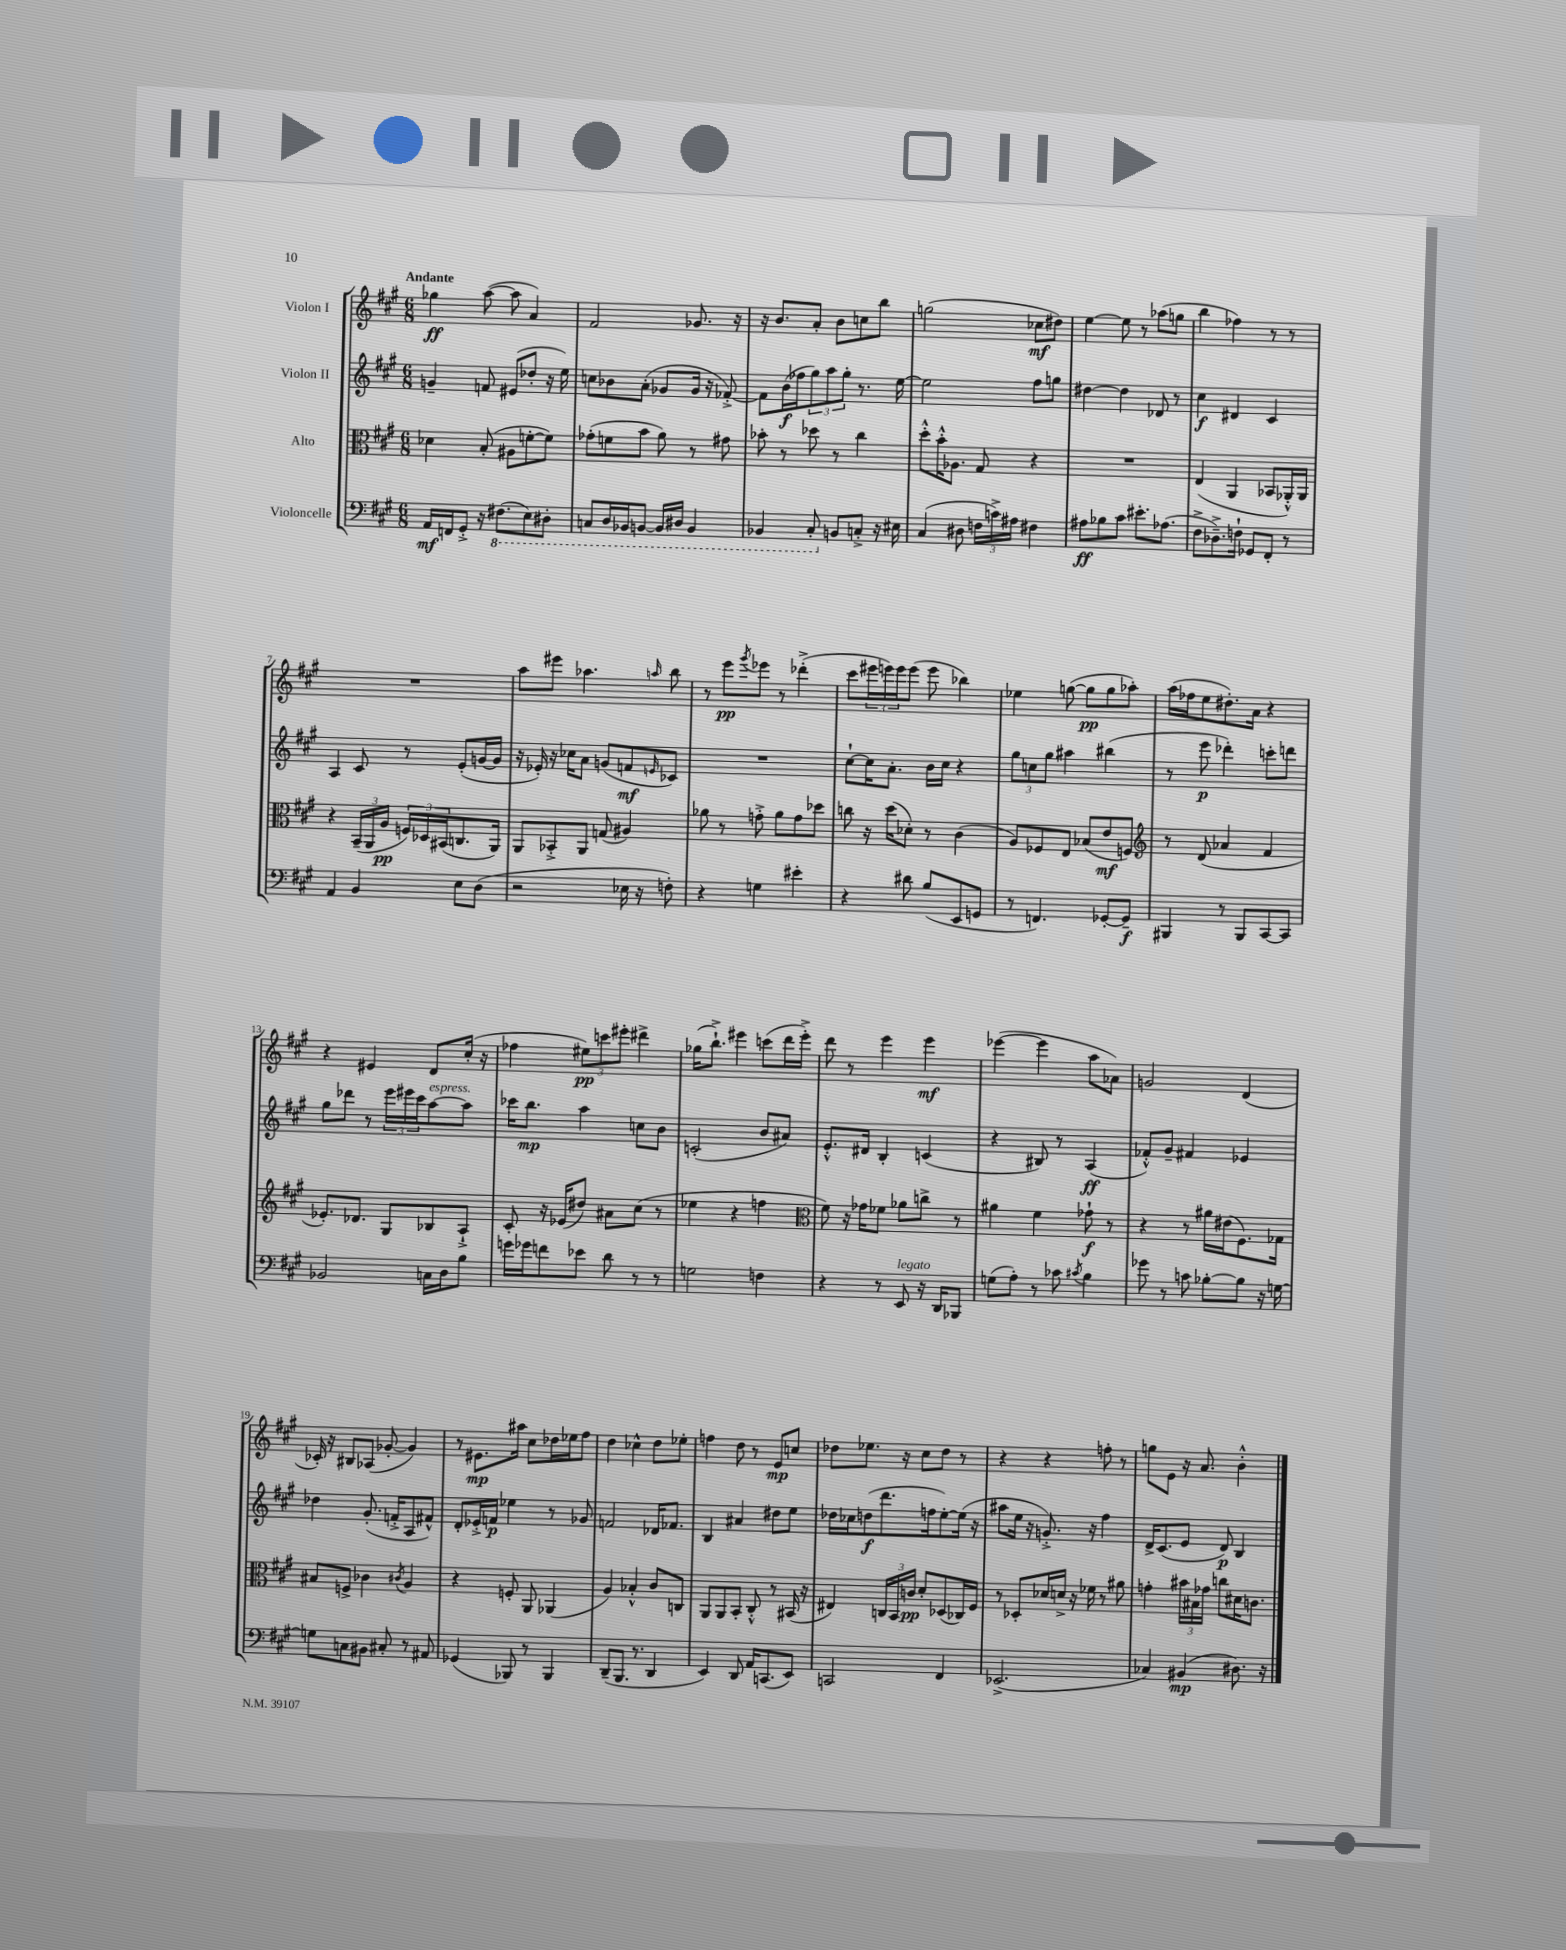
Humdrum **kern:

**kern	**dynam	**kern	**dynam	**kern	**dynam	**kern	**dynam
*part4	*part4	*part3	*part3	*part2	*part2	*part1	*part1
*staff4	*staff4	*staff3	*staff3	*staff2	*staff2	*staff1	*staff1
*I"Violoncelle	*	*I"Alto	*	*I"Violon II	*	*I"Violon I	*
*clefF4	*	*clefC3	*	*clefG2	*	*clefG2	*
*k[f#c#g#]	*	*k[f#c#g#]	*	*k[f#c#g#]	*	*k[f#c#g#]	*
*M6/8	*	*M6/8	*	*M6/8	*	*M6/8	*
=1	=1	=1	=1	=1	=1	=1	=1
!	!	!	!	!	!	!LO:TX:a:B:t=Andante	!
16AA/LL	mf	4d-X\	.	4gn~/	.	4gg-X\	ff
16FFn/J	.	.	.	.	.	.	.
8GG#'^/J	.	.	.	.	.	.	.
16r	.	(8B'/	.	8fn/	.	([8aa\	.
*8ba	*	*	*	*	*	*	*
(8.FF#X\L	.	.	.	.	.	.	.
.	.	8A#X\L	.	(8e#X/L	.	8aa\]	.
8EE\)	.	[8fn'\	.	8dd-X'/J	.	4a/)	.
8DD#X'\J	.	8f\J])	.	16r	.	.	.
.	.	.	.	16ee\)	.	.	.
=2	=2	=2	=2	=2	=2	=2	=2
8CCn/L	.	(8g-X'\L	.	8ccn\L	.	2f#/	.
16DD/L	.	8fn\	.	8b-X\	.	.	.
16BBB-X/J	.	.	.	.	.	.	.
[8BBBn/J	.	8b\J	.	(8a'\J	.	.	.
16BBB/LL]	.	8a\)	.	8g-X/L	.	.	.
16DD#X/JJ	.	.	.	.	.	.	.
4BBB/	.	8r	.	16g-/Jk	.	8.g-X/	.
.	.	.	.	16r	.	.	.
.	.	8g#X\	.	[8f-X'^/)	.	.	.
.	.	.	.	.	.	16r	.
=3	=3	=3	=3	=3	=3	=3	=3
4BBB-X/	.	8b-X'\	.	8f-\L]	.	16r	.
.	.	.	.	.	.	8.b/L	.
.	.	8r	.	(16b\L	f	.	.
.	.	.	.	16ff-X\J	.	.	.
8CC#'/	.	8dd-X\	.	12gg#\)	.	8a'/J	.
.	.	.	.	12aa\	.	.	.
*X8ba	*	*	*	*	*	*	*
8BBn/L	.	8r	.	.	.	8b\L	.
.	.	.	.	12gg#'\J	.	.	.
8Cn'^/J	.	4cc#\	.	8.r	.	8ccn\	.
16r	.	.	.	.	.	8bb\J	.
16E#X\	.	.	.	[16ee\	.	.	.
=4	=4	=4	=4	=4	=4	=4	=4
(4C#/	.	8dd'^^\L	.	2ee\]	.	(2ggn\	.
.	.	16b'^^\K	.	.	.	.	.
.	.	8.A-X\J	.	.	.	.	.
8D#X\	.	.	.	.	.	.	.
24Fn\LL	.	8G#/	.	.	.	.	.
24cn^\)	.	.	.	.	.	.	.
24A#X\JJ	.	.	.	.	.	.	.
4F#X\	.	4r	.	8ff#\L	.	8cc-X\L	mf
.	.	.	.	8ggn\J	.	8dd#X\J)	.
=5	=5	=5	=5	=5	=5	=5	=5
8A#X\L	ff	2.r	.	[4dd#X\	.	[4ee\	.
8B-X\	.	.	.	.	.	.	.
8c#\J	.	.	.	4dd#\]	.	8ee\]	.
8.e#X'\L	.	.	.	.	.	8r	.
.	.	.	.	8d-X/	.	(8aa-X\L	.
(8.A-X\J	.	.	.	.	.	.	.
.	.	.	.	8r	.	8ggn\J	.
=6	=6	=6	=6	=6	=6	=6	=6
8F#^\L	.	(4E/	.	4cc#\	f	4bb\	.
8.D-X~^\)	.	.	.	.	.	.	.
.	.	4AA/	.	4d#X/	.	4ff-X\)	.
16Fn`\Jk	.	.	.	.	.	.	.
8GG-X/L	.	.	.	.	.	.	.
8FF#'/J	.	8BB-X/L	.	4c#/	.	8r	.
8r	.	16AA-X'^^/L)	.	.	.	8r	.
.	.	16AA-/JJ	.	.	.	.	.
!!LO:LB:g=z
=7	=7	=7	=7	=7	=7	=7	=7
4AA/	.	4r	.	4A/	.	2.r	.
4BB/	.	(24BB~/LL	.	8c#/	.	.	.
.	.	24AA/	.	.	.	.	.
.	.	24A/JJ	pp	.	.	.	.
.	.	24Fn/LL)	.	8r	.	.	.
.	.	24D-X/	.	.	.	.	.
.	.	(24BB#X/J	.	.	.	.	.
8E\L	.	8.Cn/	.	(8e'/L	.	.	.
(8D\J	.	.	.	[16gn/L	.	.	.
.	.	16AA/Jk)	.	16g/JJ]	.	.	.
=8	=8	=8	=8	=8	=8	=8	=8
2r	.	8AA/L	.	16r	.	8aa\L	.
.	.	.	.	16e-X'/)	.	.	.
.	.	8BB-X'^/	.	16r	.	8eee#X\J	.
.	.	.	.	16cc-X\KL	.	.	.
.	.	8AA/J	.	8a\J	.	4.aa-X\	.
.	.	(8Gn/	.	(8gn/L	.	.	.
16E-X\	.	4A#X/)	.	8fn/	mf	.	.
16r	.	.	.	.	.	.	.
.	.	.	.	16qqen/	.	16qqaan/	.
8Fn'\)	.	.	.	8c-X/J)	.	8bb\	.
=9	=9	=9	=9	=9	=9	=9	=9
4r	.	8a-X\	.	2.r	.	8r	.
.	.	8r	.	.	.	8eee\L	pp
.	.	.	.	.	.	8qggg#/	.
4Gn\	.	8gn'^\	.	.	.	8eee-X\J	.
.	.	8a-\L	.	.	.	8r	.
4e#X'\	.	8g\	.	.	.	(4ddd-X'^\	.
.	.	8dd-X\J	.	.	.	.	.
=10	=10	=10	=10	=10	=10	=10	=10
4r	.	8ccn\	.	[8cc#`\L	.	8ccc#\L	.
.	.	16r	.	16cc#\K]	.	24eee#X\L	.
.	.	.	.	.	.	24eeen\)	.
.	.	(16dd\KL	.	8.a'\J	.	.	.
.	.	.	.	.	.	24eee\J	.
8d#X\	.	8d-X'\J)	.	.	.	(8eee\J	.
(8B/L	.	8r	.	16b\LL	.	8eee\	.
.	.	.	.	16cc#\JJ	.	.	.
8EE/	.	(4c#\	.	4r	.	4bb-X\)	.
8GGn/J	.	.	.	.	.	.	.
=11	=11	=11	=11	=11	=11	=11	=11
8r	.	8A/L)	.	12gg#\L	.	4ee-X\	.
.	.	.	.	12ccn\	.	.	.
4.FFn/)	.	8F-X/	.	.	.	.	.
.	.	.	.	12gg#\J	.	.	.
.	.	8E/J	.	4aa#X\	.	([8ggn\	.
.	.	(8B-X/L	.	.	.	8gg\L]	pp
[8GG-X'/L	.	8e/	mf	(4bb#X\	.	8gg\	.
8GG-~/J]	f	8Fn/J)	.	.	.	8aa-X'\J)	.
=12	=12	=12	=12	=12	=12	=12	=12
*	*	*clefG2	*	*	*	*	*
4BBB#X/	.	8r	.	8r	.	(16aa\LL	.
.	.	.	.	.	.	16ff-X\J	.
.	.	(8d/	.	8eee\	p	8ee\	.
8r	.	4a-X/	.	4ddd-X'\)	.	8.dd#X'\)	.
8BBB#/L	.	.	.	.	.	.	.
.	.	.	.	.	.	16a\Jk	.
[8CC#/	.	4f#/	.	8cccn'\L	.	4r	.
8CC#/J]	.	.	.	8dddn\J	.	.	.
!!LO:LB:g=z
=13	=13	=13	=13	=13	=13	=13	=13
2BB-X/	.	8.e-X'/L)	.	8gg#\L	.	4r	.
.	.	.	.	8ddd-X\J	.	.	.
.	.	8.d-X/J	.	.	.	.	.
.	.	.	.	8r	.	4e#X/	.
.	.	8G#/L	.	24eee\LL	.	.	.
.	.	.	.	24eee#X\	.	.	.
.	.	.	.	24ccc#\J	.	.	.
!	!	!	!	!LO:TX:a:i:t=espress.	!	!	!
16Cn\LL	.	8B-X/	.	[8aa\	.	8d/L	.
16D\J	.	.	.	.	.	.	.
8B\J	.	8A`^/J	.	8aa\J]	.	(16cc#'/Jk	.
.	.	.	.	.	.	16r	.
=14	=14	=14	=14	=14	=14	=14	=14
16gn\LL	.	8c#'/	.	16ccc-X\KL	.	4ff-X\	.
16g-X\J	.	.	.	8.bb\J	mp	.	.
8fn\	.	16r	.	.	.	.	.
.	.	(16e-X/KL	.	.	.	.	.
8e-X\J	.	8dd#X/J)	.	4aa\	.	12ee#X\L)	pp
.	.	.	.	.	.	12cccn\	.
8d\	.	8a#X\L	.	.	.	.	.
.	.	.	.	.	.	12eee#X'\J	.
8r	.	(8cc#\J	.	8ccn\L	.	4ddd#X^\	.
8r	.	8r	.	8b\J	.	.	.
=15	=15	=15	=15	=15	=15	=15	=15
2Gn\	.	4ee-X\	.	(2cn'/	.	(16gg-X\KL	.
.	.	.	.	.	.	8.bb`^\J)	.
.	.	4r	.	.	.	4eee#X\	.
4Fn\	.	4ffn\	.	8b/L	.	(8cccn\L	.
.	.	.	.	8a#X/J)	.	16ddd\L	.
.	.	.	.	.	.	16eee#'^\JJ)	.
=16	=16	=16	=16	=16	=16	=16	=16
*	*	*clefC3	*	*	*	*	*
4r	.	8f#\)	.	8.e'^^/L	.	8ddd\	.
.	.	16r	.	.	.	8r	.
.	.	16g-X\KL	.	16d#X/Jk	.	.	.
8r	.	8f-X\J	.	4B'/	.	4eee\	.
!LO:TX:a:i:t=legato	!	!	!	!	!	!	!
8EE/	.	8a-X\L	.	.	.	.	.
16r	.	8ccn^\J	.	(4cn/	.	4eee\	mf
16DD/KL	.	.	.	.	.	.	.
8BBB-X/J	.	8r	.	.	.	.	.
=17	=17	=17	=17	=17	=17	=17	=17
(8Gn\L	.	4a#X\	.	4r	.	([4eee-X\	.
8A'\J)	.	.	.	.	.	.	.
8r	.	4f#\	.	8B#X/)	.	4eee-\]	.
8c-X\	.	.	.	8r	.	.	.
8qc#X/	.	.	.	.	.	.	.
4B\	.	8g-X`\	f	(4A/	ff	8aa\L	.
.	.	8r	.	.	.	8a-X\J)	.
=18	=18	=18	=18	=18	=18	=18	=18
8g-X\	.	4r	.	8f-X'^^/L)	.	2gn/	.
8r	.	.	.	8g#~/J	.	.	.
8cn\	.	8r	.	4f#X/	.	.	.
[8B-X'\L	.	16a#X\LL	.	.	.	.	.
.	.	(16e#X\J	.	.	.	.	.
8B-\J]	.	8.F#\)	.	4e-X/	.	(4d/	.
16r	.	.	.	.	.	.	.
[16Gn\	.	16G-X\Jk	.	.	.	.	.
!!LO:LB:g=z
=19	=19	=19	=19	=19	=19	=19	=19
8Gn\L]	.	8B#X/L	.	4dd-X\	.	16c-X'/)	.
.	.	.	.	.	.	16r	.
8Cn\	.	8Fn^/J	.	.	.	8B#X/L	.
8BB#X\J	.	4c-X\	.	(8.g#'/	.	(8A-X/J	.
8C#X'/	.	.	.	.	.	[8g-X'/	.
.	.	.	.	16fn'^/KL	.	.	.
.	.	8qc#X/	.	.	.	.	.
8r	.	4A/	.	8A/	.	4g-/])	.
8AA#X/	.	.	.	8f#X^^/J)	.	.	.
=20	=20	=20	=20	=20	=20	=20	=20
(4GG-X/	.	4r	.	8d'/L	.	8r	.
.	.	.	.	16e-X'^/L	.	8.e#X\L	mp
.	.	.	.	16fn/JJ	p	.	.
8BBB-X/)	.	8Fn'/	.	4ee-X\	.	.	.
.	.	.	.	.	.	16aa#X\Jk	.
8r	.	8AA/	.	.	.	8cc#\L	.
4BBB-/	.	(4AA-X/	.	8r	.	16dd-X\L	.
.	.	.	.	.	.	16ee-X\J	.
.	.	.	.	8g-X/	.	8ff#\J	.
=21	=21	=21	=21	=21	=21	=21	=21
(8DD~/L	.	4A/)	.	2fn/	.	4dd\	.
8.BBB/J	.	.	.	.	.	.	.
.	.	4B-X'^^/	.	.	.	4cc-X^^\	.
8.r	.	.	.	.	.	.	.
4DD/	.	8c#/L	.	16d-X/KL	.	8dd\L	.
.	.	.	.	8.f-X/J	.	.	.
.	.	8Cn/J	.	.	.	8ee-X'\J	.
=22	=22	=22	=22	=22	=22	=22	=22
4EE/)	.	8AA/L	.	4B/	.	4ffn\	.
.	.	8AA/	.	.	.	.	.
8DD/	.	8BB'/J	.	4a#X/	.	8dd\	.
16AA/KL	.	8C#'^^/	.	.	.	8r	.
(8.CCn/	.	.	.	.	.	.	.
.	.	8r	.	8dd#X\L	.	8e/L	mp
8EE/J)	.	(16BB#X/	.	8ee\J	.	8ccn/J	.
.	.	16r	.	.	.	.	.
=23	=23	=23	=23	=23	=23	=23	=23
2CCn/	.	4E#X/)	.	16dd-X\LL	.	8dd-X\L	.
.	.	.	.	16cc-X\J	.	.	.
.	.	.	.	(8ddn\	f	8.ee-X\J	.
.	.	24Cn/LL	.	8.ddd\	.	.	.
.	.	24BB/	.	.	.	.	.
.	.	.	.	.	.	16r	.
.	.	24cn/JJ	pp	.	.	.	.
.	.	8d'/L	.	.	.	8cc#\L	.
.	.	.	.	16ffn\k	.	.	.
4FF#/	.	(8D-X/	.	[8ee'\)	.	8dd-\J	.
.	.	16C-X/L)	.	(16ee\Jk]	.	8r	.
.	.	16F#/JJ	.	16r	.	.	.
=24	=24	=24	=24	=24	=24	=24	=24
(2.EE-X^/	.	8r	.	8aa#X\L	.	4r	.
.	.	8D-X'/L	.	16ee\Jk	.	.	.
.	.	.	.	16r	.	.	.
.	.	16d-X/L	.	8.gn'^/)	.	4r	.
.	.	16dn^/JJ	.	.	.	.	.
.	.	16r	.	.	.	.	.
.	.	16f-X\	.	16r	.	.	.
.	.	8r	.	4ff#\	.	8ffn'\	.
.	.	8a#X\	.	.	.	8r	.
=25	=25	=25	=25	=25	=25	=25	=25
4C-X/)	.	4gn'\	.	16d^/KL	.	8ggn\L	.
.	.	.	.	(8.c#/	.	.	.
.	.	.	.	.	.	8e\J	.
(4BB#X/	mp	24b#X\LL	.	8e/J	.	16r	.
.	.	24B#X\	.	.	.	.	.
.	.	.	.	.	.	8.a/	.
.	.	24g-X\JJ	.	.	.	.	.
.	.	8ccn\L	.	8d/)	p	.	.
8.D#X\)	.	16d#X\K	.	4B/	.	4b'^^\	.
.	.	8.cn\J	.	.	.	.	.
16r	.	.	.	.	.	.	.
==	==	==	==	==	==	==	==
*-	*-	*-	*-	*-	*-	*-	*-
